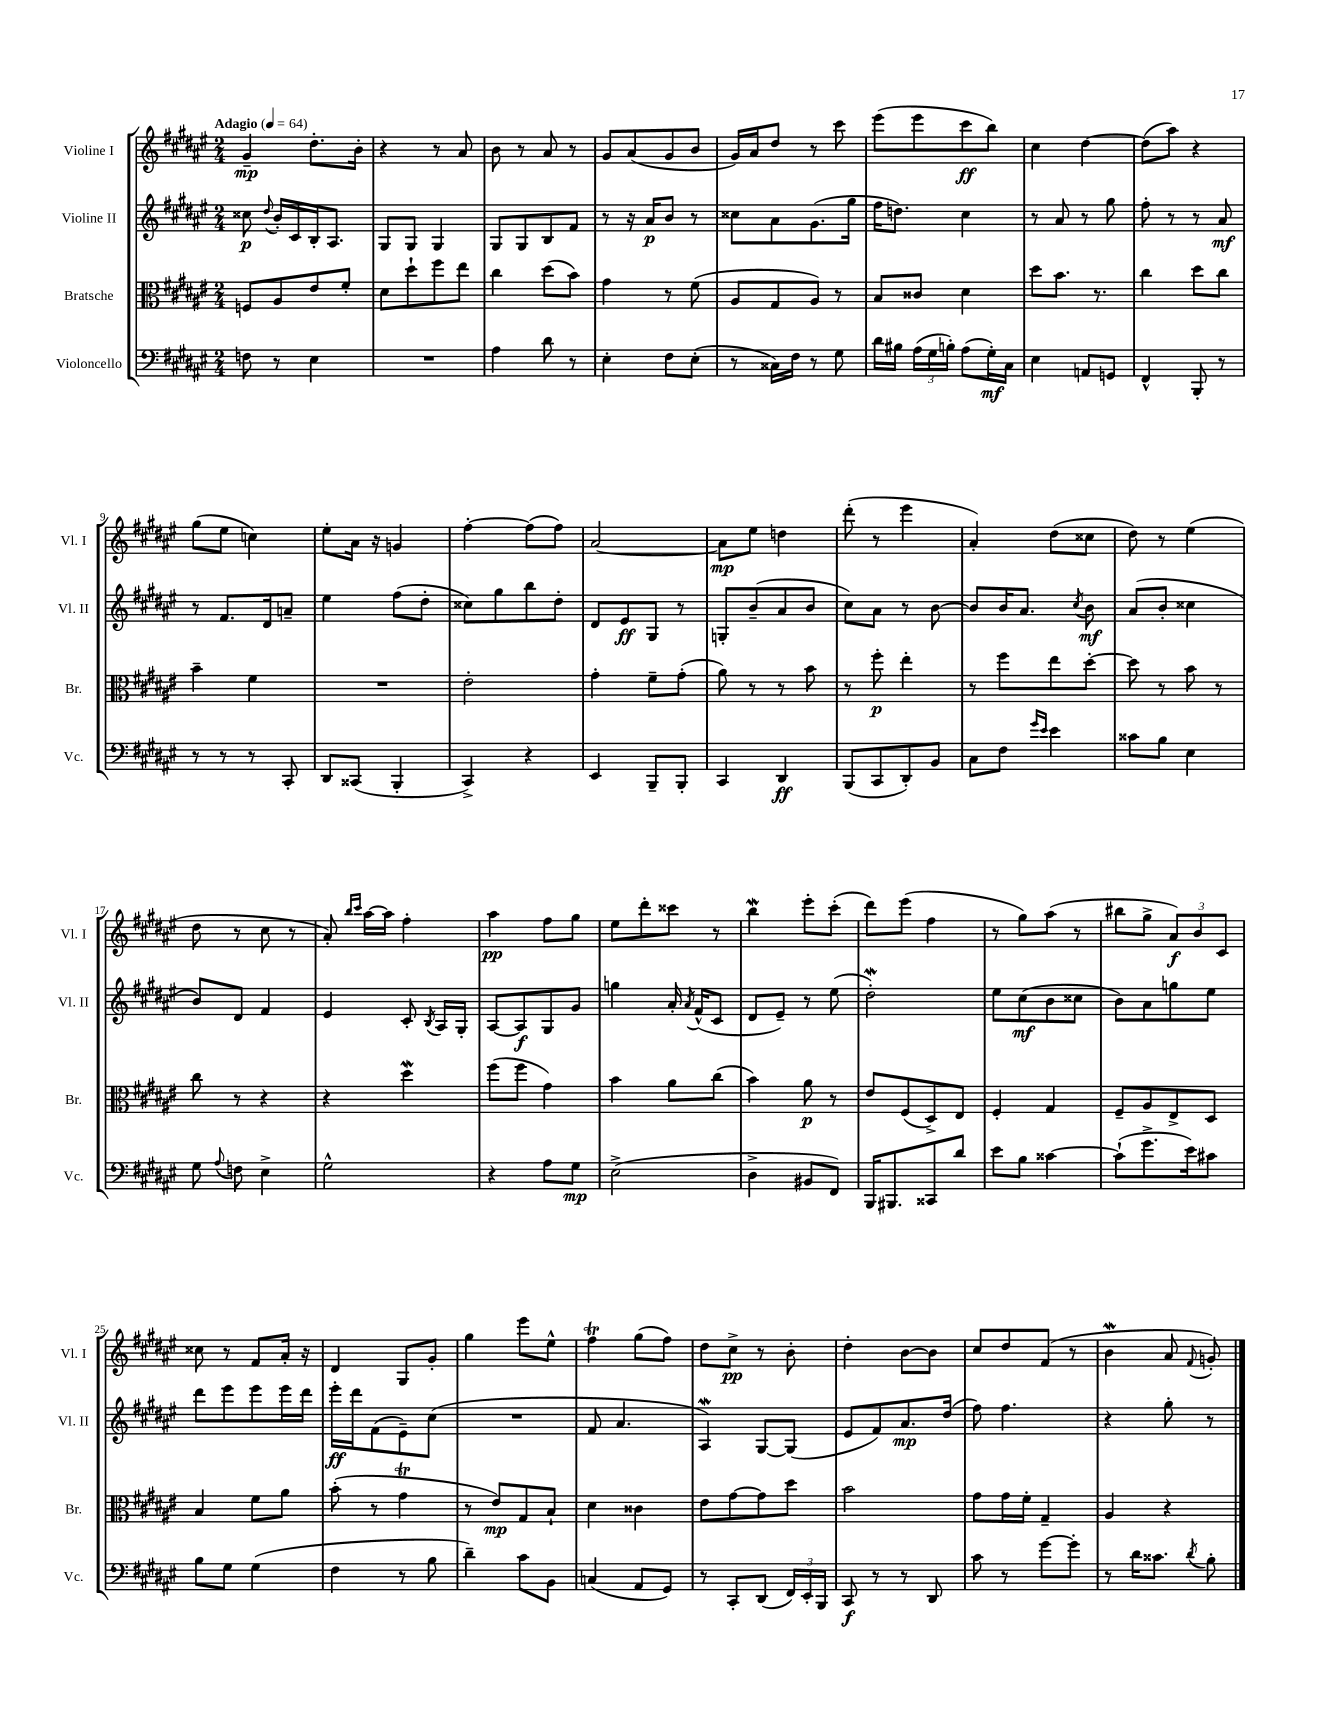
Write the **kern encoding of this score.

**kern	**kern	**kern	**kern
*staff4	*staff3	*staff2	*staff1
*clefF4	*clefC3	*clefG2	*clefG2
*k[f#c#g#d#a#e#]	*k[f#c#g#d#a#e#]	*k[f#c#g#d#a#e#]	*k[f#c#g#d#a#e#]
*M2/4	*M2/4	*M2/4	*M2/4
*MM64	*MM64	*MM64	*MM64
8F	8F	8cc##	4g#~
.	.	8qqdd#	.
8r	8A#	16b'	.
.	.	16c#	.
4E#	8e#	16B'	8.dd#'
.	.	8.A#	.
.	8f#'	.	.
.	.	.	16b'
=	=	=	=
2r	8d#	8G#	4r
.	8dd#`	8G#	.
.	8ff#	4G#	8r
.	8ee#	.	8a#
=	=	=	=
4A#	4cc#	8G#	8b
.	.	8G#	8r
8d#	(8dd#	8B	8a#
8r	8b)	8f#	8r
=	=	=	=
4E#'	4g#	8r	8g#
.	.	16r	(8a#
.	.	16a#	.
8F#	8r	8b	8g#
(8E#'	(8f#	8r	8b
=	=	=	=
8r	8A#	8cc##	16g#)
.	.	.	16a#
16C##)	8G#	8a#	8dd#
16F#	.	.	.
8r	8A#)	(8.g#	8r
8G#	8r	.	8ccc#
.	.	16gg#	.
=	=	=	=
16d#	8B	16ff#	(8eee#
16B#	.	8.dd)	.
(24A#	8c##	.	8eee#
24G#	.	.	.
24B')	.	.	.
(8A#	4d#	4cc#	8ccc#
16G#')	.	.	8bb)
16C#	.	.	.
=	=	=	=
4E#	8dd#	8r	4cc#
.	8.b	8a#	.
8AA	.	8r	[4dd#
.	8.r	.	.
8GG	.	8gg#	.
=	=	=	=
4FF#^^	4cc#	8ff#'	(8dd#]
.	.	8r	8aa#)
8BBB'	8dd#	8r	4r
8r	8cc#	8a#	.
=	=	=	=
8r	4b~	8r	(8gg#
8r	.	8.f#	8ee#
8r	4f#	.	4cc)
.	.	16d#	.
8CC#'	.	8a~	.
=	=	=	=
8DD#	2r	4ee#	8ee#'
(8CC##	.	.	16a#
.	.	.	16r
4BBB'	.	(8ff#	4g
.	.	8dd#'	.
=	=	=	=
4CC#^)	2e#'	8cc##)	[4ff#'
.	.	8gg#	.
4r	.	8bb	(8ff#]
.	.	8dd#'	8ff#)
=	=	=	=
4EE#	4g#'	8d#	[2a#
.	.	8e#	.
8BBB~	8f#~	8G#	.
8BBB'	(8g#'	8r	.
=	=	=	=
4CC#	8a#)	8G'	8a#]
.	8r	(8b~	8ee#
4DD#	8r	8a#	4dd
.	8b	8b	.
=	=	=	=
(8BBB	8r	8cc#)	(8ddd#'
8CC#	8ff#'	8a#	8r
8DD#')	4ee#'	8r	4eee#
8BB	.	[8b	.
=	=	=	=
8C#	8r	8b]	4a#')
8F#	8ff#	16b	.
.	.	8.a#	.
16qqg#	.	.	.
16qqe#	.	.	.
4e#	8ee#	.	(8dd#
.	.	8qcc#	.
.	[8dd#'	8b	8cc##
=	=	=	=
8c##	8dd#]	(8a#	8dd#)
8B	8r	8b'	8r
4E#	8b	4cc##	(4ee#
.	8r	.	.
=	=	=	=
8G#	8cc#	8b)	8dd#
8qqA#	.	.	.
8F	8r	8d#	8r
4E#^	4r	4f#	8cc#
.	.	.	8r
=	=	=	=
2G#^^	4r	4e#	8a#')
.	.	.	16qqbb
.	.	.	16qqccc#
.	.	.	[16aa#
.	.	.	16aa#]
.	4dd#	8c#'	4ff#'
.	.	8qB	.
.	.	16A#	.
.	.	16G#'	.
=	=	=	=
4r	(8ff#	[8A#	4aa#
.	8ff#	8A#]	.
8A#	4g#)	8G#	8ff#
8G#	.	8g#	8gg#
=	=	=	=
(2E#^	4b	4gg	8ee#
.	.	.	8ddd#'
.	8a#	16a#'	8ccc##
.	.	8qa#	.
.	.	(16f#^^	.
.	(8cc#	8c#	8r
=	=	=	=
4D#^	4b)	8d#	4bb
.	.	8e#~)	.
8BB#	8a#	8r	8eee#'
8FF#)	8r	(8ee#	(8ccc#'
=	=	=	=
16BBB	8e#	2dd#')	8ddd#)
8.BBB#	.	.	.
.	(8F#	.	(8eee#
8CC##	8D#^)	.	4ff#
8d#	8E#	.	.
=	=	=	=
8e#	4F#'	8ee#	8r
8B	.	(8cc#	8gg#)
[4c##	4G#	8b	(8aa#
.	.	8cc##	8r
=	=	=	=
(8c##`]	8F#~	8b)	8bb#
8.g#^	8A#	8a#	8gg#^
.	8E#^	8gg	12a#)
16e#)	.	.	.
.	.	.	12b
8c#	8D#	8ee#	.
.	.	.	12c#
=	=	=	=
8B	4B	8ddd#	8cc##
8G#	.	8eee#	8r
(4G#	8f#	8eee#	8f#
.	8a#	16eee#	16a#'
.	.	16ddd#	16r
=	=	=	=
4F#	(8b'	16eee#'	4d#
.	.	16ddd#	.
.	8r	(8f#	.
8r	4g#	8e#~)	8G#
8B	.	(8cc#	8g#'
=	=	=	=
4d#~)	8r	2r	4gg#
.	8e#)	.	.
8c#	8G#	.	8eee#
8BB	8B`	.	8ee#^^
=	=	=	=
(4C	4d#	8f#	4ff#
.	.	4.a#	.
8AA#	4c##	.	(8gg#
8GG#)	.	.	8ff#)
=	=	=	=
8r	8e#	4A#)	8dd#
8CC#'	[8g#	.	8cc#^
(8DD#	8g#]	[8G#	8r
24FF#)	8dd#	(8G#]	8b'
24EE#'	.	.	.
24BBB	.	.	.
=	=	=	=
8CC#	2b	8e#	4dd#'
8r	.	8f#)	.
8r	.	8.a#	[8b
8DD#	.	.	8b]
.	.	(16dd#	.
=	=	=	=
8c#	8g#	8ff#)	8cc#
8r	16g#	4.ff#	8dd#
.	16f#'	.	.
[8g#	4G#~	.	(8f#
8g#']	.	.	8r
=	=	=	=
8r	4A#	4r	4b
16d#	.	.	.
8.c##	.	.	.
.	4r	8gg#'	8a#
8qd#	.	.	8qqf#
8B'	.	8r	8g')
==	==	==	==
*-	*-	*-	*-
